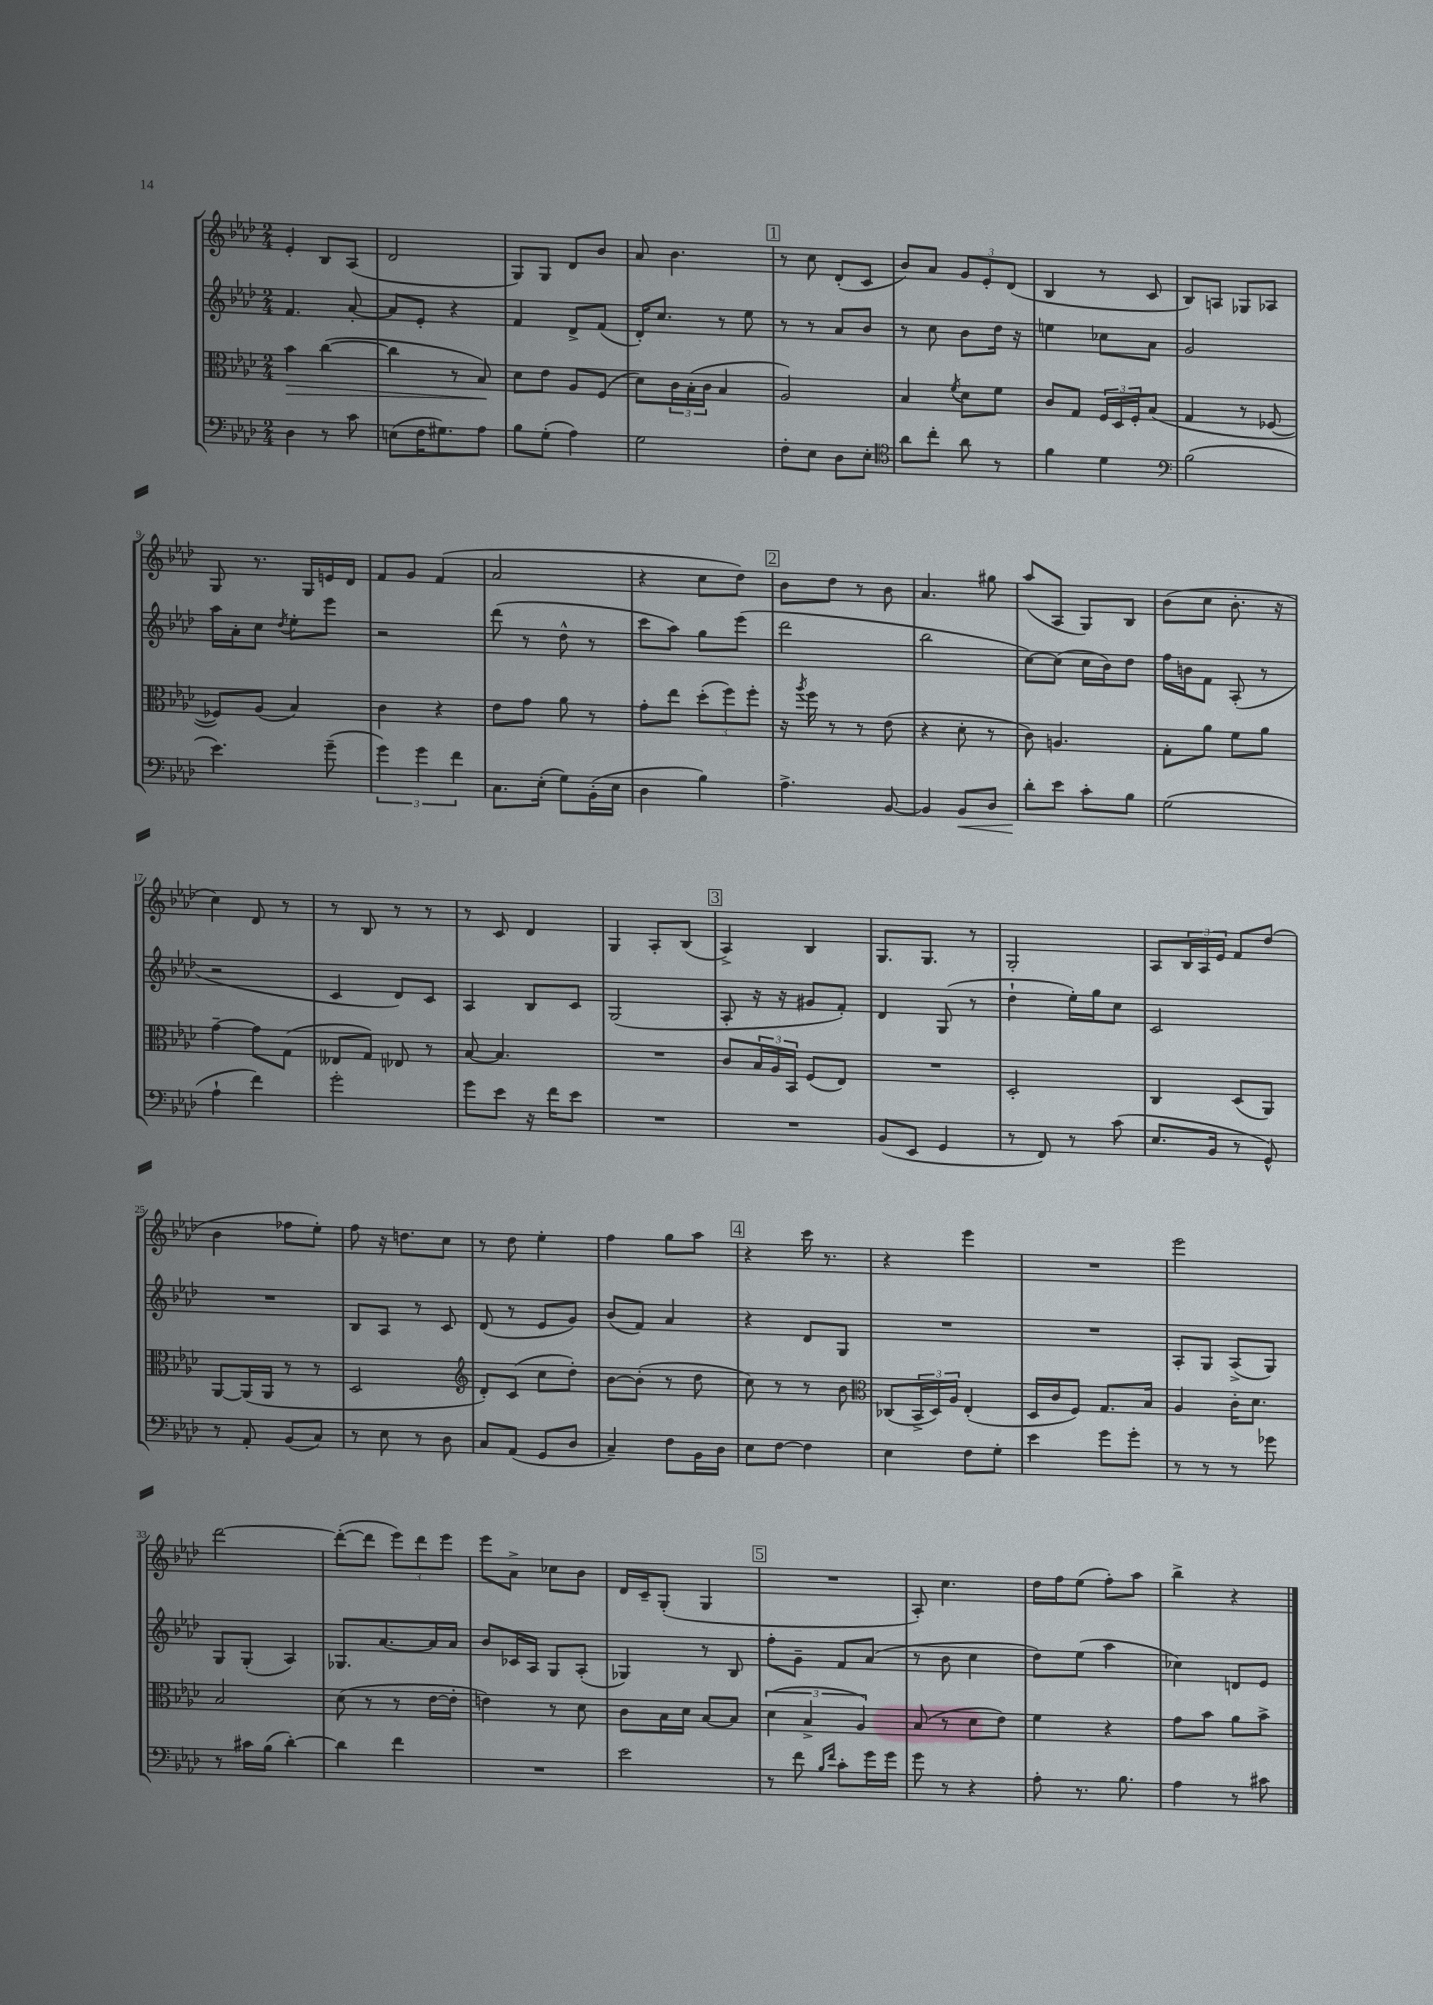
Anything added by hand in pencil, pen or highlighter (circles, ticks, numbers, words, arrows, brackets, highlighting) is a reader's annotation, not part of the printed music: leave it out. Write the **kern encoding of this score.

**kern	**kern	**kern	**kern
*staff4	*staff3	*staff2	*staff1
*clefF4	*clefC3	*clefG2	*clefG2
*k[b-e-a-d-]	*k[b-e-a-d-]	*k[b-e-a-d-]	*k[b-e-a-d-]
*M2/4	*M2/4	*M2/4	*M2/4
4D-	4b-	4.f	4e-'
8r	([4cc	.	8B-
8c	.	[8a-'	(8A-
=	=	=	=
(8E	4cc]	8a-]	2d-
16F	.	8e-'	.
8.G#)	.	.	.
.	8r	4r	.
8A-	8B-)	.	.
=	=	=	=
8B-	8d-	4f	8G)
(8G'	8e-	.	8G
4A-)	8A-	8d-^	8d-
.	(8F	(8f	8b-
=	=	=	=
2G	8d-)	16d-')	8a-
.	.	8.cc	.
.	24c	.	4.b-
.	(24B-'	.	.
.	24c	.	.
.	4B-	8r	.
.	.	8ee-	.
=	=	=	=
8F'	2A-)	8r	8r
8E-	.	8r	8cc
8D-	.	8a-	(8d-'
8E-'	.	8b-	8c
=	=	=	=
*clefC4	*	*	*
8a-	4B-	8r	8b-)
8cc'	.	8cc	8a-
.	8qf	.	.
8a-	8d-	8b-	12g
.	.	.	12e-'
8r	8f	16dd-	.
.	.	.	(12d-
.	.	16r	.
=	=	=	=
4f	8c	4ee	4B-
.	8G	.	.
4d-	24F	8cc-	8r
.	24D-	.	.
.	24F'	.	.
.	(8B-	8a-	8c
=	=	=	=
*clefF4	*	*	*
(2B-	4G	2g	8B-)
.	.	.	8A
.	8r	.	8G-
.	[8F-	.	8A-
=	=	=	=
4.e-)	8F-])	16aa-	8G
.	.	16a-'	.
.	(8A-	8cc	8.r
.	.	8qdd-	.
.	4B-)	8ee-'	.
.	.	.	16G
(8g~	.	8eee-	16e
.	.	.	16d-
=	=	=	=
6g)	4c	2r	8f
.	.	.	8g
6g	.	.	.
.	4r	.	(4f
6f	.	.	.
=	=	=	=
8.C	8e-	(8ddd-	2a-
.	8g	8r	.
(16E-'	.	.	.
8G)	8a-	8dd-^^	.
(16BB-'	8r	8r	.
16E-	.	.	.
=	=	=	=
4D-	8g'	8ccc	4r
.	8ee-	8aa-)	.
4B-)	(12dd-'	8gg	8cc
.	12ff)	.	.
.	.	(8eee-	8dd-)
.	12ff'	.	.
=	=	=	=
4.A-^	16r	2ddd-	8b-
.	8qaa-	.	.
.	16ff	.	.
.	8r	.	8dd-
.	8r	.	8r
[8BB-	(8e-	.	8b-
=	=	=	=
4BB-]	4r	2bb-	4.a-
8BB-	8d-'	.	.
8D-	8r	.	8gg#
=	=	=	=
8d-'	8c)	[8cc)	(8aa-
8e-	4.A	(8cc]	8A-
8c'	.	16cc	8G)
.	.	16b-)	.
8B-	.	8dd-	8B-
=	=	=	=
(2G	8G'	16ff	(8b-
.	.	16b	.
.	8a-	8f	8cc
.	8f	(8A-'	8.b-'
.	8a-	8r	.
.	.	.	16r
=	=	=	=
4A-`	[4g~	2r	4cc)
4f)	8g]	.	8d-
.	(8G	.	8r
=	=	=	=
2g'	8E--	4c	8r
.	8G)	.	8B-
.	8E-	8d-)	8r
.	8r	8c	8r
=	=	=	=
8g	[8B-	4A-	8r
8e-	4.B-]	.	8c
16r	.	8B-	4d-
16f	.	.	.
8e-	.	8c	.
=	=	=	=
2r	2r	(2G	4G
.	.	.	8A-'
.	.	.	(8B-
=	=	=	=
2r	8c	8A-'	4A-^)
.	24B-	16r	.
.	24A-	.	.
.	.	16r	.
.	24BB-	.	.
.	(8F	8g#	4B-
.	8E-)	8f')	.
=	=	=	=
(8BB-	2r	4d-	8.G
8EE-	.	.	.
.	.	.	8.G
4GG	.	(8G	.
.	.	8r	8r
=	=	=	=
8r	2D-'	4dd-`	2G'
8FF)	.	.	.
8r	.	16ee-')	.
.	.	16gg	.
(8c	.	8cc	.
=	=	=	=
8.E-	4C	2c	8A-
.	.	.	24B-
.	.	.	24A-
16BB-	.	.	.
.	.	.	24e-
8r	(8D-	.	8f
8GG^^)	8AA-)	.	(8dd-
=	=	=	=
8r	[8AA-	2r	4b-
8AA-'	(16AA-]	.	.
.	16AA-	.	.
(8BB-	8r	.	8ff-
8C)	8r	.	8ee-')
=	=	=	=
8r	2D-	8B-	8ff
8E-	.	8A-	16r
.	.	.	8.dd
8r	.	8r	.
8D-	.	8c	8cc
=	=	=	=
*	*clefG2	*	*
8C	8d-')	(8d-	8r
(8AA-	(8c	8r	8dd-
8GG	8cc	8e-	4ee-'
8D-	8dd-')	8g)	.
=	=	=	=
4C~)	[8b-	(8b-	4ff
.	(8b-']	8f)	.
8F	8r	4a-	8gg
16BB-	8dd-	.	8aa-
16D-	.	.	.
=	=	=	=
8E-	8cc)	4r	4r
[8F	8r	.	.
4F]	8r	8d-	16ccc
.	.	.	8.r
.	8b-	8G	.
=	=	=	=
*	*clefC3	*	*
4E-	(8C-	2r	4r
.	24BB-^	.	.
.	24D-)	.	.
.	24A-	.	.
8F	(4E-'	.	4eee-
8G'	.	.	.
=	=	=	=
4e-	16D-	2r	2r
.	16c	.	.
.	8F)	.	.
8g	8.G	.	.
8g'	.	.	.
.	16B-	.	.
=	=	=	=
8r	4A-	8A-'	2eee-
8r	.	8G	.
8r	16c'	(8A-^	.
.	8.d-	.	.
8g-	.	8G)	.
=	=	=	=
8r	2B-	8G	[2ddd-
16c#	.	(8G'	.
(16B-	.	.	.
[4d-')	.	4A-)	.
=	=	=	=
4d-]	(8d-	8.G-	(8ddd-'_
.	8r	.	8ddd-]
.	.	[8.a-	.
4f	8r	.	12eee-)
.	.	.	12ddd-
.	[16e-	16a-]	.
.	.	.	12eee-
.	16e-']	16a-	.
=	=	=	=
2r	4e)	8b-	8eee-
.	.	16c-	8a-^
.	.	16A-	.
.	8r	8G	8cc-
.	8d-	(8A-'	8b-
=	=	=	=
2e-	8c	4G-)	16d-
.	.	.	16c~
.	16B-	.	(8G'
.	16d-	.	.
.	[8B-	8r	4G
.	8B-]	8B-	.
=	=	=	=
8r	(6d-	8ff'	2r
8f	.	8g~	.
.	6B-^	.	.
16qqB-	.	.	.
16qqf	.	.	.
8c'	.	8f	.
.	6A-)	.	.
16g	.	(8a-	.
16g	.	.	.
=	=	=	=
8g	(8B-	8r	8A-')
8r	8r	8b-	4.cc
4r	8d-	4cc	.
.	8e-)	.	.
=	=	=	=
8A-'	4f	8dd-)	16dd-
.	.	.	16ff
8.r	.	(8ee-	(8ee-
.	4r	4aa-	8ff')
8.B-	.	.	.
.	.	.	8aa-
=	=	=	=
4A-	8g	4cc-)	4bb-^
.	8b-	.	.
8r	8a-	8d	4r
8c#	8b-^	8e-	.
==	==	==	==
*-	*-	*-	*-
